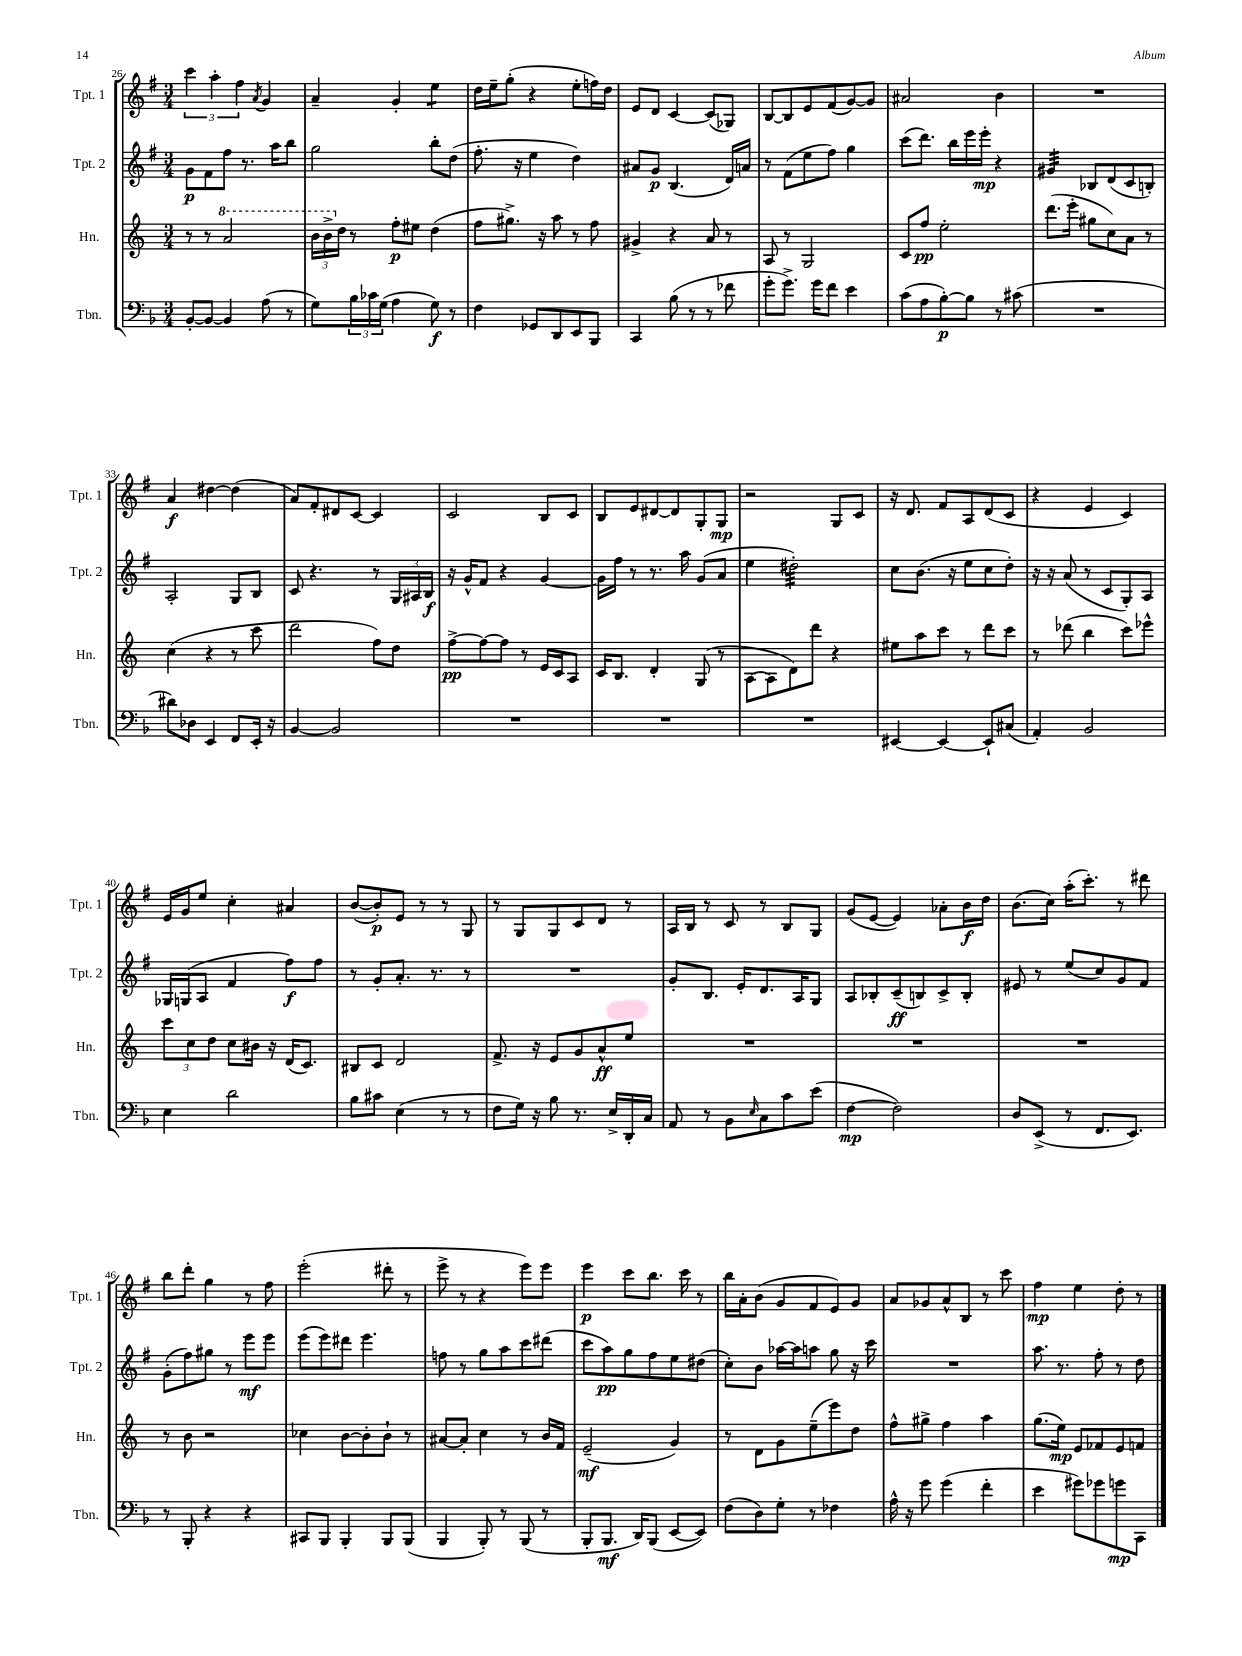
<<
\new StaffGroup <<
\new Staff = "s0" \with { instrumentName = "Tpt. 1" shortInstrumentName = "Tpt. 1" } {
    \clef treble \key g \major \numericTimeSignature \time 3/4
    \tuplet 3/2 { c'''4 a''4-. fis''4 } \acciaccatura { a'8 } g'4 |
    a'4-- g'4-. e''4:8 |
    d''16 e''16-- g''8-.( r4 e''8-. f''16) d''16 |
    e'8 d'8 c'4~ c'8( ges8) |
    b8~ b8 e'8 fis'8( g'8~) g'8 |
    ais'2 b'4 |
    R2. |
    a'4\f dis''4~ dis''4( |
    a'8) fis'8-. dis'8 c'8~ c'4 |
    c'2 b8 c'8 |
    b8 e'8 dis'8~ dis'8 g8-. g8\mp |
    r2 g8 c'8 |
    r16 d'8. fis'8 a8 d'8( c'8 |
    r4 e'4 c'4) |
    e'16 g'16 e''8 c''4-. ais'4 |
    b'8~( b'8-.\p) e'8 r8 r8 g8 |
    r8 g8 g8 c'8 d'8 r8 |
    a16 b16 r8 c'8 r8 b8 g8 |
    g'8( e'8~ e'4) aes'8-. b'16\f d''16 |
    b'8.( c''16) a''16-.( c'''8.-.) r8 dis'''8 |
    b''8 d'''8-. g''4 r8 fis''8 |
    e'''2-.( dis'''8-. r8 |
    e'''8-> r8 r4 e'''8) e'''8 |
    e'''4\p c'''8 b''8. c'''16 r8 |
    b''16 a'16-. b'8( g'8 fis'8 e'8) g'8 |
    a'8 ges'8 a'8-^ b8 r8 c'''8 |
    fis''4\mp e''4 d''8-. r8 \bar "|." |
}
\new Staff = "s1" \with { instrumentName = "Tpt. 2" shortInstrumentName = "Tpt. 2" } {
    \clef treble \key g \major \numericTimeSignature \time 3/4
    g'8\p fis'8 fis''8 r8. a''16 b''8 |
    g''2 b''8-. d''8( |
    fis''8.-. r16 e''4 d''4) |
    ais'8 g'8\p b4.( d'16) a'16 |
    r8 fis'8( e''8 fis''8) g''4 |
    c'''8( d'''8.) b''16 e'''16 e'''16-.\mp r4 |
    gis'4:32 bes8 d'8( c'8 b8-.) |
    a2-. g8 b8 |
    c'8 r4. r8 \tuplet 3/2 { g16 ais16 b16\f } |
    r16 g'16-^ fis'8 r4 g'4~ |
    g'16 fis''16 r8 r8. a''16 g'8( a'8 |
    e''4 dis''2:32-.) |
    c''8 b'8.( r16 e''8 c''8 d''8-.) |
    r16 r16 a'8( r8 c'8 g8-.) a8 |
    ges16 g16( a8 fis'4 fis''8\f) fis''8 |
    r8 g'8-. a'8.-. r8. r8 |
    R2. |
    g'8-. b8. e'16-. d'8. a16 g8 |
    a8 bes8-. c'8--\ff( b8) c'8-> b8-. |
    eis'8 r8 e''8( c''8) g'8 fis'8 |
    g'8-.( fis''8) gis''8 r8 e'''8\mf e'''8 |
    e'''8( e'''8) dis'''8 e'''4. |
    f''8 r8 g''8 a''8 c'''8 dis'''8( |
    c'''8 a''8\pp) g''8 fis''8 e''8 dis''8( |
    c''8-.) b'8 aes''16~ aes''16 a''8 g''8 r16 c'''16 |
    R2. |
    a''8. r8. fis''8-. r8 d''8 \bar "|." |
}
\new Staff = "s2" \with { instrumentName = "Hn." shortInstrumentName = "Hn." } {
    \clef treble \key c \major \numericTimeSignature \time 3/4
    r8 r8 \ottava #1 a''2 |
    \tuplet 3/2 { b''16 b''16-> \ottava #0 d''16 } r8 f''8-.\p eis''8 d''4( |
    f''8 gis''8.->) r16 a''8 r8 f''8 |
    gis'4-> r4 a'8 r8 |
    a8 r8 g2 |
    c'8 f''8\pp e''2-. |
    d'''8.( e'''16-. gis''8 c''8) a'8 r8 |
    c''4( r4 r8 c'''8 |
    d'''2 f''8) d''8 |
    f''8~->\pp f''8~ f''8 r8 e'16 c'16 a8 |
    c'16 b8. d'4-. g8( r8 |
    a8~ a8 d'8) d'''8 r4 |
    eis''8 a''8 c'''8 r8 d'''8 c'''8 |
    r8 des'''8( b''4 c'''8) ees'''8-^ |
    \tuplet 3/2 { c'''8 c''8 d''8 } c''8 bis'16 r16 d'16( c'8.) |
    bis8 c'8 d'2 |
    f'8.-> r16 e'8 g'8 a'8-^\ff e''8 |
    R2. |
    R2. |
    R2. |
    r8 b'8 r2 |
    ces''4 b'8~ b'8-. b'8-! r8 |
    ais'8~ ais'8-. c''4 r8 b'16 f'16 |
    e'2--\mf( g'4) |
    r8 d'8 g'8 e''8--( e'''8) d''8 |
    f''8-^ gis''8-> f''4 a''4 |
    g''8.( e''16\mp) e'8 fes'8 e'8 f'8 \bar "|." |
}
\new Staff = "s3" \with { instrumentName = "Tbn." shortInstrumentName = "Tbn." } {
    \clef bass \key f \major \numericTimeSignature \time 3/4
    bes,8~-. bes,8~ bes,4 a8( r8 |
    g8) \tuplet 3/2 { bes16 ces'16 g16( } a4 g8\f) r8 |
    f4 ges,8 d,8 e,8 bes,,8 |
    c,4 bes8( r8 r8 fes'8 |
    g'8-. g'8.->) g'16 f'8 e'4 |
    c'8( a8 bes8~-.\p) bes8 r8 cis'8( |
    R2. |
    dis'8) des8 e,4 f,8 e,16-. r16 |
    bes,4~ bes,2 |
    R2. |
    R2. |
    R2. |
    eis,4~ eis,4~ eis,8-! cis8( |
    a,4-.) bes,2 |
    e4 d'2 |
    bes8 cis'8 e4( r8 r8 |
    f8 g16) r16 bes8 r8. e16-> d,16-. c16 |
    a,8 r8 bes,8 \grace { e16 } c8 c'8 e'8( |
    f4~\mp f2) |
    d8 e,8->( r8 f,8. e,8.) |
    r8 bes,,8-. r4 r4 |
    cis,8 bes,,8 bes,,4-. bes,,8 bes,,8( |
    bes,,4 bes,,8-.) r8 bes,,8( r8 |
    bes,,8-. bes,,8.\mf d,16) bes,,8( e,8~ e,8) |
    f8( d8) g8-. r8 fes4 |
    a16-^ r16 g'8 g'4( f'4-. |
    e'4 gis'8) ges'8 g'8\mp c,8 \bar "|." |
}
>>
>>
\layout { \context { \Score currentBarNumber = #26 } }
